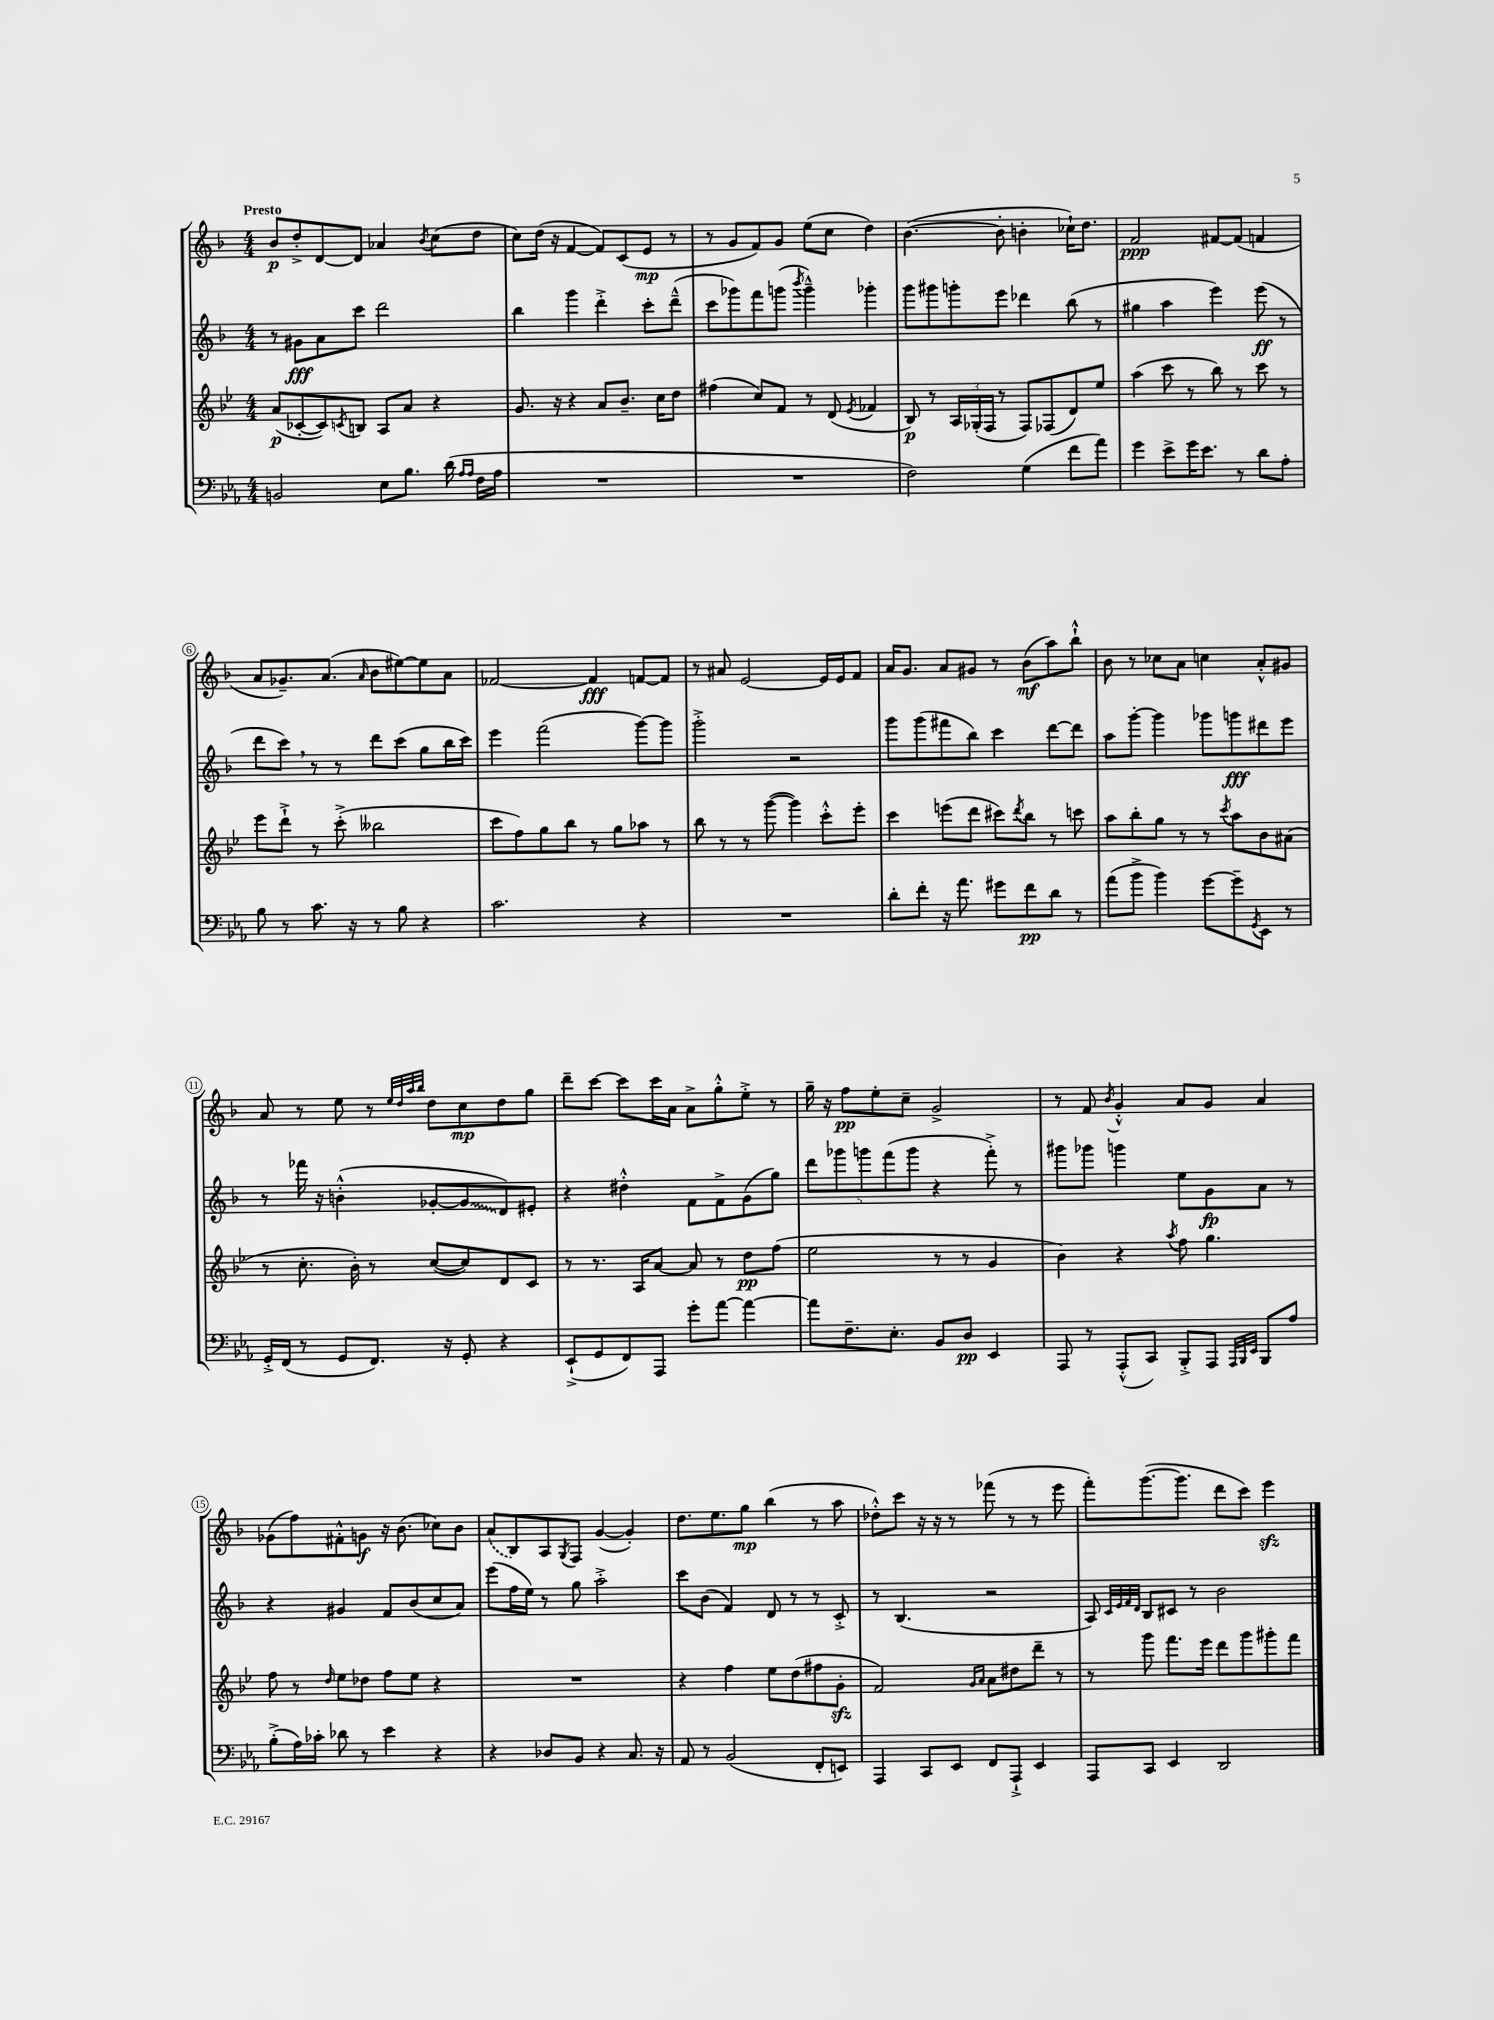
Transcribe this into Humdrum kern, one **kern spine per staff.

**kern	**kern	**kern	**kern
*staff4	*staff3	*staff2	*staff1
*clefF4	*clefG2	*clefG2	*clefG2
*k[b-e-a-]	*k[b-e-]	*k[b-]	*k[b-]
*M4/4	*M4/4	*M4/4	*M4/4
2BB	(8a	8r	8b-
.	[8c-'	8g#	8dd'^
.	8c-])	8a	[8d
.	8qc	.	.
.	8B	8ccc	8d]
8E-	8A	2ddd	4a-
8.B-	8a	.	.
.	.	.	8qb-
.	4r	.	(8cc
(16d	.	.	.
16qqA-	.	.	.
16qqA-	.	.	.
16F	.	.	8dd
16A-	.	.	.
=	=	=	=
1r	8.g	4bb-	8cc)
.	.	.	(16dd
.	16r	.	16r
.	4r	4ggg	[4f
.	8a	4ddd'^	8f])
.	8.b-~	.	(8c
.	.	8ccc'	8e
.	16cc	.	.
.	8dd	(8ddd~^^	8r
=	=	=	=
1r	(4ff#	8ccc	8r
.	.	8ggg-)	8g
.	8cc)	8fff	8f)
.	8f	(8ggg	8g
.	.	8qbbb-	.
.	8r	4ggg~^^)	(8ee
.	(8d	.	8cc
.	8qe-	.	.
.	4f-	4ggg-'	4dd)
=	=	=	=
2F)	8B-)	8ggg	([4.b-
.	8r	8ggg#	.
.	24A	8ggg'	.
.	(24G-'	.	.
.	24F	.	.
.	8r	8eee	8b-']
(4G	8F)	4ddd-	4b'
.	(8F-	.	.
8f	8d)	(8bb-	16cc-`)
.	.	.	8.dd
8a-)	8ee-	8r	.
=	=	=	=
4g	(4aa	4gg#	2f
8e-^	8ccc	4aa	.
16g	8r	.	.
8.e-	.	.	.
.	8bb-)	4eee)	[8f#
8r	8r	.	(8f#]
8d	8ccc	(8eee	4f
8A-'	8r	8r	.
=	=	=	=
8B-	8eee-	8ddd	8a
8r	8ddd`^	8ccc)	8.g-~)
8.c	8r	8r	.
.	.	.	(8.a
.	(8ccc'^	8r	.
16r	.	.	.
.	.	.	16qqa
8r	2bb--	8ddd	8b-
8B-	.	(8ccc	[8ee#)
4r	.	8gg	8ee#]
.	.	16bb-	8a
.	.	16ccc)	.
=	=	=	=
2.c	8ccc	4eee	[2f-
.	8ff)	.	.
.	8gg	(2fff	.
.	8bb-	.	.
.	8r	.	4f-]
.	8gg	.	.
4r	8aa-	[8ggg)	[8f
.	8r	8ggg]	8f]
=	=	=	=
1r	8bb-	2ggg'^	8r
.	8r	.	8a#
.	8r	.	[2e
.	([8ggg	.	.
.	4ggg])	2r	.
.	8ccc'^^	.	16e]
.	.	.	16e
.	8eee-'	.	8f
=	=	=	=
8d'	4ccc	8ggg	16a
.	.	.	8.g
8f'	.	(8ggg	.
16r	(8eee	8fff#	8a
8.a-	.	.	.
.	8ddd	8bb-)	8g#
8g#	8ccc#)	4ccc	8r
.	8qddd	.	.
8f	8bb-	.	(8b-
8d	8r	[8ddd	8aa)
8r	8ccc	8ddd]	8bb-`^^
=	=	=	=
(8a-	8aa	8aa	8b-
8b-^	8bb-'	[8ggg'	8r
4b-)	8gg	4ggg]	8cc-
.	8r	.	8a
[8g	8r	8ggg-	4cc
.	8qccc	.	.
8g~]	8aa	8ggg	.
8qGG	.	.	.
8EE-	8b-	8ddd#	8a'^^
8r	(8a#	8eee	8g#
=	=	=	=
16GG'^	8r	8r	8a
(16FF	.	.	.
8r	8.cc'	16fff-	8r
.	.	16r	.
8GG	.	(4b'^^	8ee
.	16b-')	.	.
8.FF)	8r	.	8r
.	.	.	32qqee
.	.	.	32qqdd
.	.	.	32qqaa
.	.	.	32qqbb-
.	([8cc	[8g-'	8dd
16r	.	.	.
8GG'	8cc])	8g-]	8cc
4r	8d	8d)	8dd
.	8c	8e#'	8gg
=	=	=	=
(8EE-`^	8r	4r	8ddd~
8GG	8.r	.	[8ccc
8FF)	.	4dd#'^^	8ccc]
.	16A	.	.
8AAA-	[8a	.	16ccc
.	.	.	16a
8g'	8a]	8f	8a^
[8a-	8r	8f^	8gg'^^
4a-_	8dd	(8g	8ee'^
.	(8ff	8gg)	8r
=	=	=	=
8a-]	2ee-	10ddd	16gg~
.	.	.	16r
.	.	10ggg-	.
8.F~	.	.	8ff
.	.	10ggg	.
.	.	.	8ee'
.	.	(10fff	.
8.E-'	.	.	.
.	.	.	8cc~
.	.	10ggg	.
8BB-	8r	4r	2g^
8D	8r	.	.
4EE-	4g	8fff'^)	.
.	.	8r	.
=	=	=	=
8AAA-	4b-)	8ggg#	8r
8r	.	8ggg-	8f
.	.	.	8qb-
(8AAA-'^^	4r	4ggg	4g'^^
8CC)	.	.	.
.	8qaa	.	.
8BBB-'^	8ff	8ee	8a
8AAA-	4.gg	8g	8g
32qqAAA-	.	.	.
32qqBBB-	.	.	.
32qqEE-	.	.	.
8BBB-	.	8a	4a
8A-	.	8r	.
=	=	=	=
(8B-'^	8ff	4r	(8g-
16A-)	8r	.	8ff)
16c-'	.	.	.
.	16qqdd	.	.
8d-	8ee-	4g#	8f#'^^
8r	8dd-	.	8g
4e-	8ff	8f	16r
.	.	.	(8.b-
.	8ee-	(8b-	.
4r	4r	8cc	8cc-)
.	.	8a)	8b-
=	=	=	=
4r	1r	(8eee	(8a
.	.	16ff	8B-)
.	.	16ee)	.
8D-	.	8r	8A
.	.	.	8qG
8BB-	.	8gg	8F
4r	.	2aa'^	([4g
8.C	.	.	4g'])
16r	.	.	.
=	=	=	=
8AA-	4r	8ccc	8.dd
8r	.	(8b-	.
.	.	.	8.ee
(2BB-	4ff	4f)	.
.	.	.	8gg
.	8ee-	8d	(4bb-
.	(8dd	8r	.
8FF'	8ff#	8r	8r
8EE)	8g'	8c'^	8aa
=	=	=	=
4AAA-	2f)	8r	8dd-'^^)
.	.	(4.B-	8ccc
8CC	.	.	16r
.	.	.	16r
8EE-	.	.	8r
.	16qqg	.	.
.	16qqa	.	.
8FF	8a	2r	(8fff-
8AAA-`^	8dd#	.	8r
4EE-	8ddd~	.	8r
.	8r	.	8eee
=	=	=	=
8AAA-	8r	8A)	8fff')
.	.	32qqc	.
.	.	32qqe	.
.	.	32qqf	.
.	.	32qqd	.
8CC	8ggg	8B-	([8.ggg
4EE-	8.fff	8c#	.
.	.	.	8.ggg]
.	.	8r	.
.	16eee-	.	.
2DD	8ddd	2b-	8ddd
.	8ggg	.	8ccc)
.	8ggg#'	.	4eee
.	8fff	.	.
==	==	==	==
*-	*-	*-	*-
